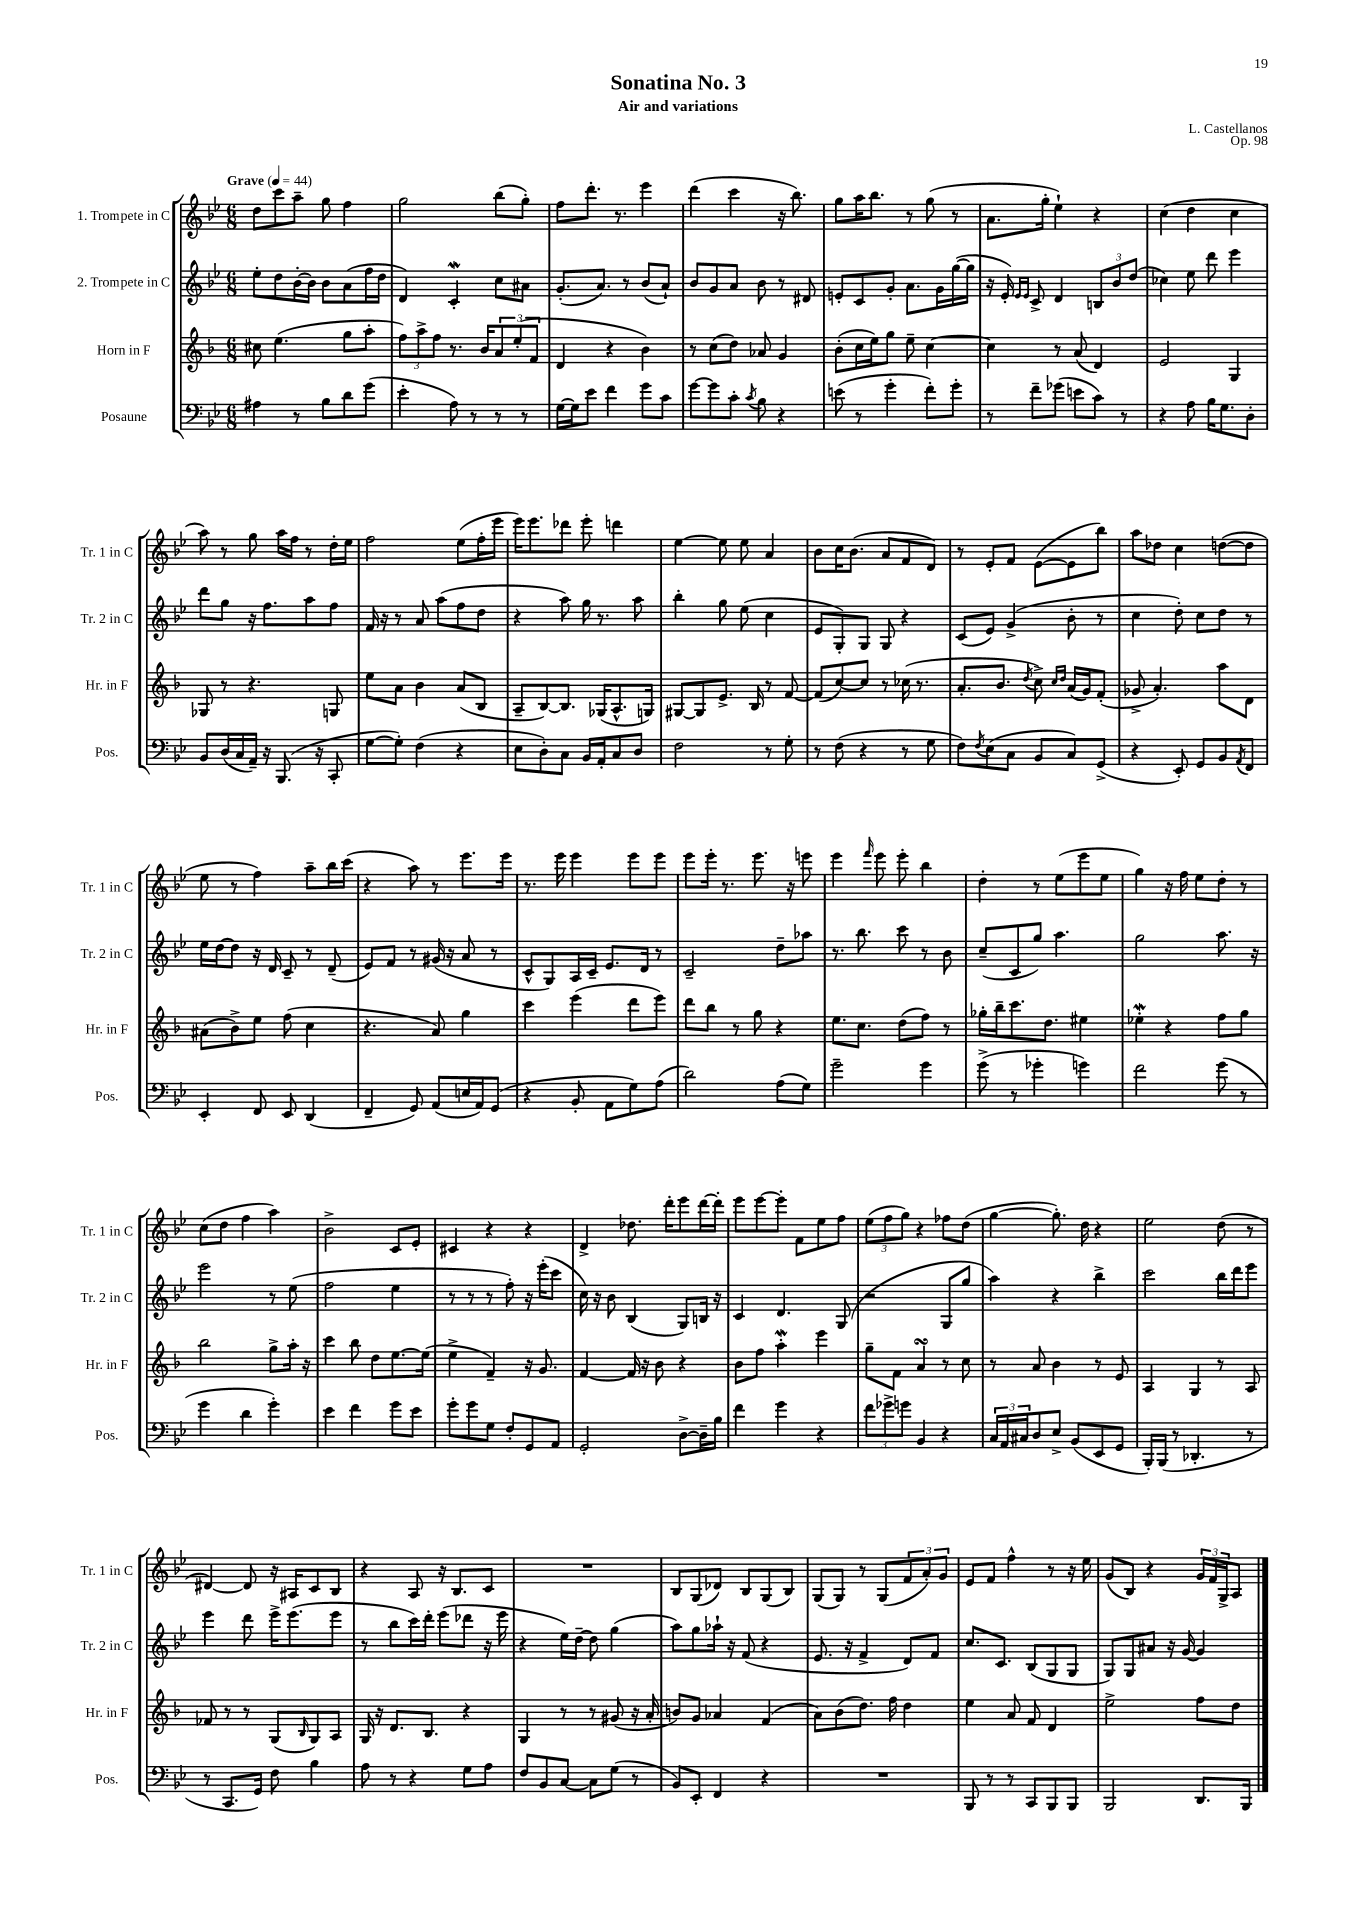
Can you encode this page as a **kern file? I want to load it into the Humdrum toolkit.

**kern	**kern	**kern	**kern
*staff4	*staff3	*staff2	*staff1
*clefF4	*clefG2	*clefG2	*clefG2
*k[b-e-]	*k[b-]	*k[b-e-]	*k[b-e-]
*M6/8	*M6/8	*M6/8	*M6/8
*MM44	*MM44	*MM44	*MM44
4A#	8cc#	8ee-'	8dd
.	(4.ee	8dd	8ccc
8r	.	[16b-'	8aa~
.	.	16b-]	.
8B-	.	8b-	8gg
8d	8gg	(8a	4ff
(8g	8aa'	16ff	.
.	.	16dd	.
=	=	=	=
4e-'	12ff)	4d)	2gg
.	12aa^	.	.
.	12ff	.	.
8A)	8.r	4c'	.
8r	.	.	.
.	16b-	.	.
8r	12a	8cc	(8bb-
.	(12ee'	.	.
8r	.	8a#	8gg')
.	12f	.	.
=	=	=	=
[16G	4d	(8.g'	8ff
16G]	.	.	.
8e-	.	.	8.ddd'
.	.	8.a)	.
4f	4r	.	.
.	.	.	8.r
.	.	8r	.
8g	4b-)	(8b-	4eee-
8c	.	8a`)	.
=	=	=	=
[8g	8r	8b-	(4ddd
8g]	(8cc	8g	.
8c'	8dd)	8a	4ccc
8qc	.	.	.
8B-	8a-	8b-	.
4r	4g	8r	16r
.	.	.	8.bb-)
.	.	8d#	.
=	=	=	=
(8e	(8b-'	8e'	8gg
8r	16cc	8c	16aa
.	16ee)	.	8.bb-
4g'	8gg	8g'	.
.	8ee~	8.a	8r
8f')	[4cc	.	(8gg
.	.	16g	.
8g'	.	([16gg	8r
.	.	16gg]	.
=	=	=	=
8r	4cc]	16r	8.a
.	.	16e-')	.
.	.	16qqe-	.
.	.	16qqe-	.
8f~	.	8c^	.
.	.	.	16gg'
(8g-	8r	4d	4ee-`)
8e	(8a	.	.
8c)	4d)	12B	4r
.	.	12b-	.
8r	.	.	.
.	.	(12dd	.
=	=	=	=
4r	2e	4cc-)	(4cc
8A	.	8ee-	4dd
16B-	.	8ddd	.
8.G	.	.	.
.	4G	4eee-	4cc
8D'	.	.	.
=	=	=	=
8BB-	8G-	8ddd	8aa)
(16D	8r	8gg	8r
16C	.	.	.
16AA~)	4.r	16r	8gg
16r	.	8.ff	.
(8.BBB-	.	.	16aa
.	.	.	16ff
.	.	8aa	8r
16r	.	.	.
8CC'	8G	8ff	16dd'
.	.	.	16ee-
=	=	=	=
[8G	8ee	16f	2ff
.	.	16r	.
8G'])	8a	8r	.
(4F	4b-	8a	.
.	.	(8aa	.
4r	(8a	8ff	(8ee-
.	8B-	8dd	16ff'
.	.	.	16eee-
=	=	=	=
8E-	8A~	4r	16eee-)
.	.	.	8.eee-
8D')	[8B-)	.	.
8C	8.B-]	8aa)	8ddd-
16BB-	.	16gg	8eee-'
16AA'	(16G-	8.r	.
8C	8.A^^	.	4ddd
8D	.	8aa	.
.	16G)	.	.
=	=	=	=
2F	[8G#	4bb-'	[4ee-
.	8G#]	.	.
.	8.e^	8gg	8ee-]
.	.	(8ee-	8ee-
.	16B-	.	.
8r	8r	4cc	4a
8G'	[8f	.	.
=	=	=	=
8r	(8f]	8e-	8b-
(8F	[8cc)	8G')	16cc
.	.	.	(8.b-
4r	8cc]	8G	.
.	8r	8G	8a
8r	(16cc-	4r	8f
.	8.r	.	.
8G	.	.	8d)
=	=	=	=
8F)	8.a'	(8c	8r
8qF	.	.	.
(8E-	.	8e-)	8e-'
.	8.b-	.	.
8C	.	(4g^	8f
.	8qdd	.	.
8BB-	8cc^)	.	([8e-
.	16qqcc	.	.
.	16qqdd	.	.
8C)	(16a	8b-'	8e-]
.	16g)	.	.
(8GG^	(8f'	8r	8bb-)
=	=	=	=
4r	8g-^	4cc	8aa
.	4.a')	.	8dd-
8EE-')	.	8dd')	4cc
8GG	.	8cc	.
8BB-	8aa	8dd	([8dd
8qAA	.	.	.
8FF	8d	8r	8dd]
=	=	=	=
4EE-'	(8a#	16ee-	8ee-
.	.	[16dd	.
.	8b-^)	8dd]	8r
8FF	8ee	16r	4ff)
.	.	16d	.
8EE-	(8ff	8c~	.
(4DD	4cc	8r	8aa~
.	.	(8d~	16bb-
.	.	.	(16ccc
=	=	=	=
4FF~	4.r	8e-)	4r
.	.	8f	.
8GG)	.	8r	8aa)
(8AA	8a)	(16g#	8r
.	.	16r	.
16E	4gg	8a	8.eee-
16AA)	.	.	.
(8GG	.	8r	.
.	.	.	16eee-
=	=	=	=
4r	4ccc	8c^^	8.r
.	.	8G)	.
.	.	.	16eee-
8BB-'	(4eee	16A	4eee-
.	.	16c~	.
8AA	.	8.e-	.
8G)	8ddd	.	8eee-
.	.	16d	.
(8A	8eee)	8r	8eee-
=	=	=	=
2d)	8ddd	2c~	8eee-
.	8bb-	.	16eee-'
.	.	.	8.r
.	8r	.	.
.	8gg	.	8.eee-
(8A	4r	8dd~	.
.	.	.	16r
8G)	.	8aa-	8eee
=	=	=	=
2g~	8.ee	8.r	4eee-
.	8.cc	8.bb-	.
.	.	.	16qqfff
.	.	.	8eee-
.	(8dd	8ccc	8eee-'
4g	8ff)	8r	4bb-
.	8r	8b-	.
=	=	=	=
(8g^	16gg-'	(8cc~	4dd'
.	16bb-~	.	.
8r	8.ccc	8c	.
4g-'	.	8gg)	8r
.	8.dd	.	.
.	.	4.aa	(8ee-
4g)	4ee#	.	8eee-
.	.	.	8ee-
=	=	=	=
2f	4ee-'	2gg	4gg)
.	4r	.	16r
.	.	.	16ff
.	.	.	8ee-
(8g	8ff	8.aa	8dd'
8r	8gg	.	8r
.	.	16r	.
=	=	=	=
4g	2bb-	2eee-	(8cc
.	.	.	8dd
4d	.	.	4ff
4g')	8gg^	8r	4aa)
.	16aa'	(8ee-	.
.	16r	.	.
=	=	=	=
4e-	4ccc	2ff	2b-^
4f	8bb-	.	.
.	8dd	.	.
8g	[8.ee	4ee-	8c
8e-	.	.	8e-'
.	(16ee]	.	.
=	=	=	=
8g'	4ee^	8r	4c#
8g	.	8r	.
8G	4f~)	8r	4r
8F'	.	8ff')	.
8GG	16r	16r	4r
.	8.g	(16eee-'	.
8AA	.	8ccc	.
=	=	=	=
2GG'	[4f	16cc)	4d^
.	.	16r	.
.	.	8b-	.
.	16f]	(4B-	8.dd-
.	16r	.	.
.	8b-	.	.
.	.	.	16ddd'
[8D^	4r	8G)	8eee-
16D~]	.	16B	[16ddd
16B-	.	16r	16ddd']
=	=	=	=
4f	8b-	4c	8eee-
.	8ff	.	[8eee-
4g	4aa'	4.d	8eee-']
.	.	.	8f
4r	4eee	.	8ee-
.	.	(8G	8ff
=	=	=	=
12f	8gg~	2r	(12ee-
12g-^	.	.	12ff
.	8f	.	.
12g	.	.	12gg)
4BB-	4a	.	4r
4r	8r	8G	8ff-
.	8cc	8gg	(8dd
=	=	=	=
24C	8r	4aa)	[4gg
24AA	.	.	.
24C#	.	.	.
8D	8a	.	.
8E-^	4b-	4r	8.gg'])
(8BB-	.	.	.
.	.	.	16dd
8EE-	8r	4bb-^	4r
8GG	8e	.	.
=	=	=	=
16BBB-')	4A	2ccc	2ee-
(16BBB-	.	.	.
8r	.	.	.
4.DD-'	4G	.	.
.	8r	16bb-	(8dd
.	.	16ddd	.
8r	8A	8eee-	8r
=	=	=	=
8r	8f-	4eee-	[4d#)
8.CC	8r	.	.
.	8r	8ddd	8d#]
16GG)	.	.	.
8F	(8G	16eee-^	16r
.	.	(8.eee-	16A#
.	16qqB-	.	.
4B-	8G)	.	8c
.	8A	8eee-	8B-
=	=	=	=
8A	16G	8r	4r
.	16r	.	.
8r	8.d	8bb-	.
4r	.	16ccc)	8A
.	8.B-	16ddd'	.
.	.	(8eee-	16r
.	.	.	8.B-
8G	4r	8ddd-	.
8A	.	16r	8c
.	.	16eee-	.
=	=	=	=
8F	4G	4r	2.r
8BB-	.	.	.
[8C	8r	16ee-)	.
.	.	[16dd~	.
8C]	8r	8dd]	.
(8G	(8g#	(4gg	.
8r	16r	.	.
.	16a'	.	.
=	=	=	=
8BB-)	8b)	8aa)	8B-
8EE-'	8g	8gg	(8G
4FF	4a-	16aa-`	8d-)
.	.	16r	.
.	.	(8f	8B-
4r	(4f	4r	(8G
.	.	.	8B-)
=	=	=	=
2.r	8a)	8.e-	(8G
.	(8b-	.	8G)
.	.	16r	.
.	8.dd)	4f^	8r
.	.	.	(8G
.	16ff	.	.
.	4dd	8d)	12f
.	.	.	12a')
.	.	8f	.
.	.	.	12g
=	=	=	=
8BBB-	4ee	8.cc	8e-
8r	.	.	8f
.	.	8.c	.
8r	8a	.	4ff^^
8CC	8f	(8B-	.
8BBB-	4d	8G	8r
8BBB-	.	8G	16r
.	.	.	16ee-
=	=	=	=
2BBB-	2ee^	8G)	(8g
.	.	8G	8B-)
.	.	8a#	4r
.	.	16r	.
.	.	[16g	.
8.DD	8ff	4g]	24g
.	.	.	24f
.	.	.	24G^
.	8dd	.	8A
16BBB-	.	.	.
==	==	==	==
*-	*-	*-	*-
